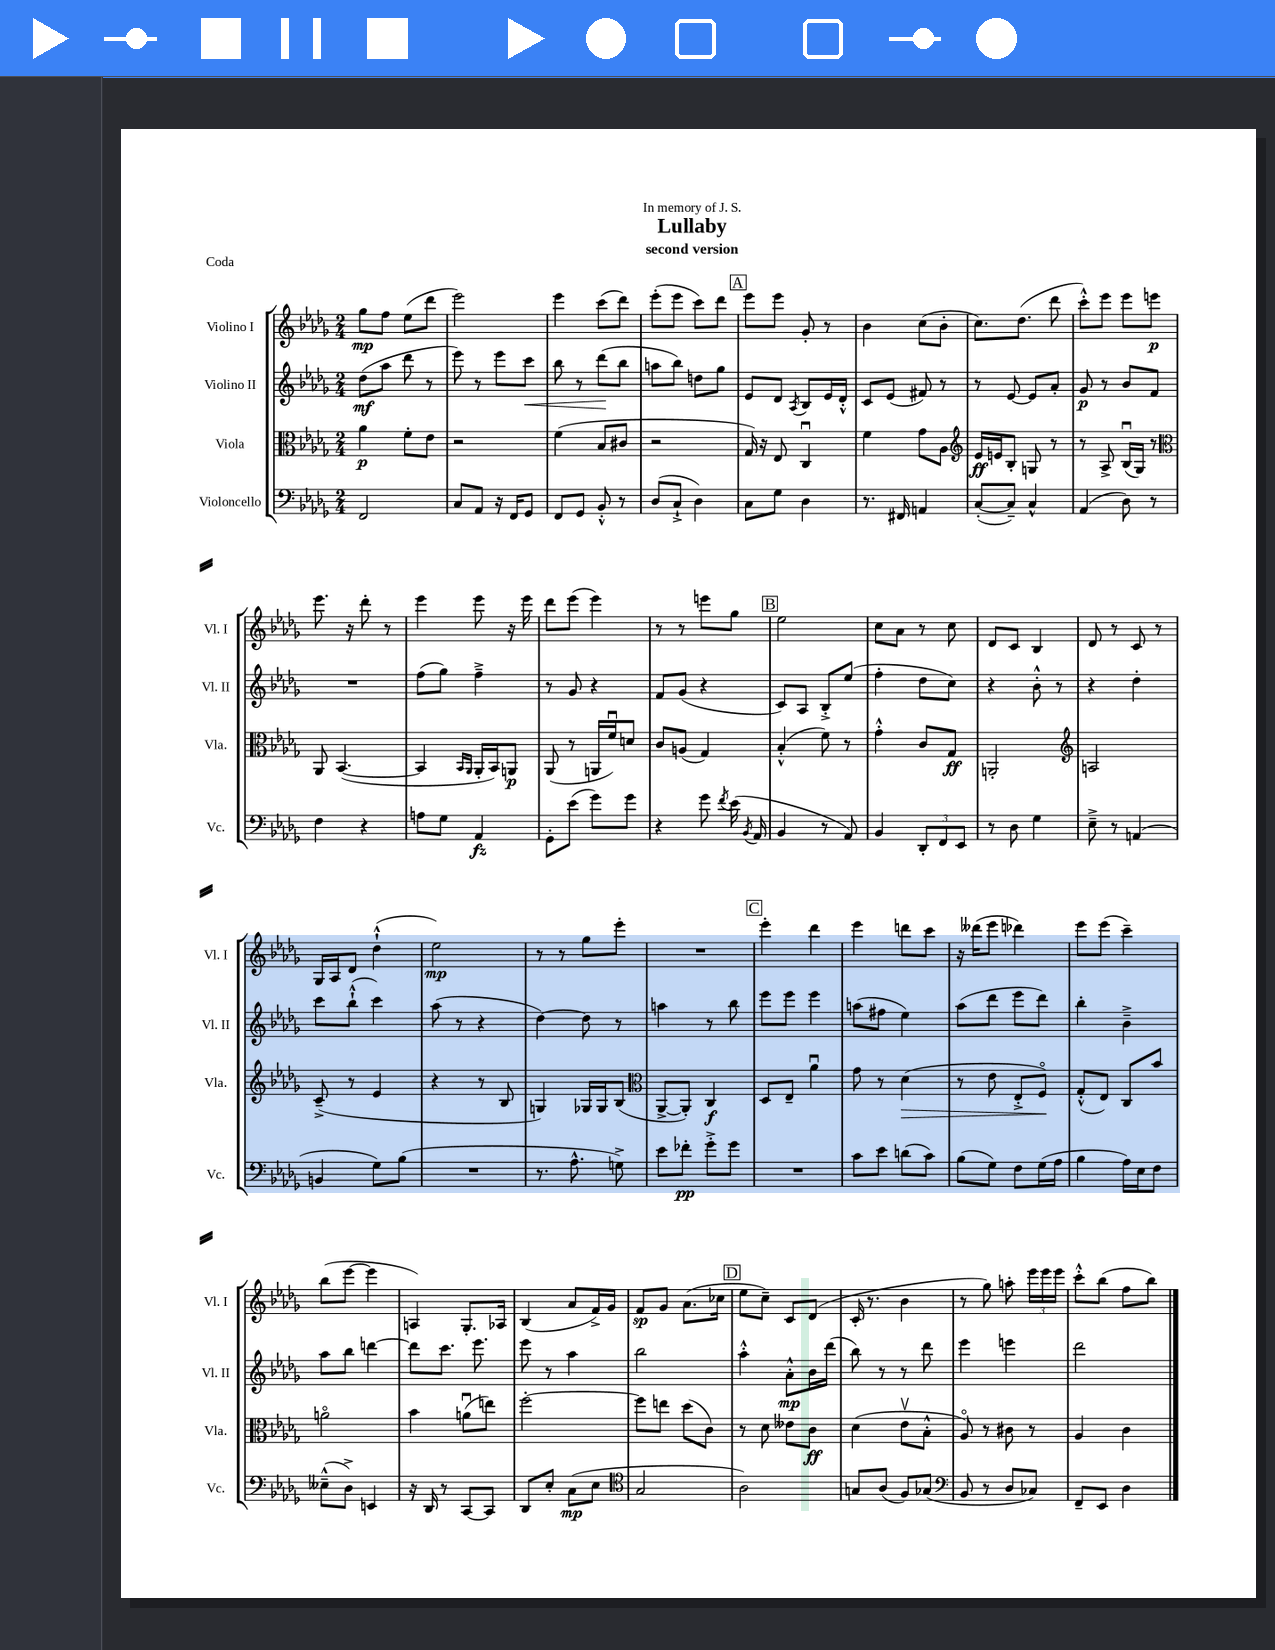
\header { title = "Lullaby" subtitle = "second version" dedication = "In memory of J. S." piece = "Coda" }
<<
\new StaffGroup <<
\new Staff = "s0" \with { instrumentName = "Violino I" shortInstrumentName = "Vl. I" } {
    \clef treble \key des \major \numericTimeSignature \time 2/4
    \autoBeamOff ges''8[\mp f''8] ees''8[( des'''8] |
    ees'''2) |
    ees'''4 c'''8[( des'''8]) |
    ees'''8[-.( ees'''8] c'''8[) des'''8] |
    \mark \markup { \box "A" } ees'''8[ ees'''8] ges'8-. r8 |
    bes'4 c''8[( bes'8]-. |
    c''8.[) des''8.]( des'''8 |
    c'''8[-.-^) ees'''8] ees'''8[ e'''8]\p |
    ees'''8. r16 des'''8-. r8 |
    ees'''4 ees'''8 r16 ees'''16 |
    des'''8[ ees'''8]( ees'''4) |
    r8 r8 e'''8[ ges''8] |
    \mark \markup { \box "B" } ees''2 |
    c''8[ aes'8] r8 c''8 |
    des'8[ c'8] bes4 |
    des'8 r8 c'8 r8 |
    ges16[ aes16 des'8] des''4-!-^( |
    ees''2\mp) |
    r8 r8 ges''8[ ees'''8]-. |
    R2 |
    \mark \markup { \box "C" } ees'''4-. des'''4 |
    ees'''4 d'''8[ c'''8] |
    r16 deses'''16[( ees'''8] des'''4) |
    ees'''8[ ees'''8]( c'''4--) |
    bes''8[( ees'''8]~ ees'''4 |
    a4) ges8.[-. aes16] |
    bes4( aes'8[ f'16->) ges'16] |
    f'8[\sp ges'8] aes'8.[( ces''16] |
    \mark \markup { \box "D" } ees''8[ c''8]--) c'8[ des'8]( |
    c'16-. r8. bes'4 |
    r8 ges''8) a''8-. \tuplet 3/2 { ees'''16[ ees'''16 ees'''16] } |
    c'''8[-.-^ bes''8]( f''8[ bes''8]) \bar "|." |
}
\new Staff = "s1" \with { instrumentName = "Violino II" shortInstrumentName = "Vl. II" } {
    \clef treble \key des \major \numericTimeSignature \time 2/4
    \autoBeamOff des''8[\mf( aes''8] des'''8 r8 |
    ees'''8) r8 ees'''8[ c'''8]\< |
    bes''8 r8 des'''8[\!( bes''8] |
    a''8[ bes''8]) d''8[ ges''8] |
    \mark \markup { \box "A" } ees'8[ des'8] \acciaccatura { aes8 } bes8[ ees'16 des'16]-.-^ |
    c'8[ ees'8]( fis'8) r8 |
    r8 ees'8~ ees'8[ aes'8]-. |
    ges'8\p r8 bes'8[ f'8] |
    R2 |
    f''8[( ges''8]) f''4---> |
    r8 ges'8 r4 |
    f'8[ ges'8]( r4 |
    \mark \markup { \box "B" } c'8[) aes8] bes8[-.-> ees''8]( |
    f''4-. des''8[ c''8]) |
    r4 bes'8-.-^ r8 |
    r4 des''4-. |
    c'''8[ bes''8]-!-^( c'''4) |
    aes''8( r8 r4 |
    des''4~) des''8 r8 |
    a''4 r8 bes''8 |
    \mark \markup { \box "C" } ees'''8[ ees'''8] ees'''4 |
    a''8[( fis''8] ees''4) |
    aes''8[( des'''8] ees'''8[ des'''8]) |
    bes''4-. bes'4---> |
    aes''8[ bes''8] d'''4~ |
    d'''8[ c'''8.] ees'''8. |
    ees'''8 r8 aes''4 |
    bes''2 |
    \mark \markup { \box "D" } aes''4-.-^ aes'8[-.-^\mp bes'16 des'''16]( |
    bes''8) r8 r8 des'''8 |
    ees'''4 e'''4 |
    des'''2 \bar "|." |
}
\new Staff = "s2" \with { instrumentName = "Viola" shortInstrumentName = "Vla." } {
    \clef alto \key des \major \numericTimeSignature \time 2/4
    \autoBeamOff aes'4\p f'8[-. ees'8] |
    r2 |
    f'4( bes8[ cis'8] |
    r2 |
    \mark \markup { \box "A" } ges16) r16 ees8 c4\downbow |
    f'4 ges'8[ aes8] |
    \clef treble ees'16[\ff e'16 bes8]-. g8 r8 |
    r8 aes8-> bes16[\downbow( ges16]) r8 |
    \clef alto aes,8 bes,4.~( |
    bes,4 \grace { bes,16[ aes,16] } aes,16[-. bes,16) a,8]\p |
    aes,8( r8 a,16[ f'16\downbow) d'8] |
    c'8[ a8]( ges4) |
    \mark \markup { \box "B" } bes4-.-^( f'8) r8 |
    ges'4-.-^ c'8[ ges8]\ff |
    a,2-. |
    \clef treble a2 |
    c'8--->( r8 ees'4 |
    r4 r8 bes8 |
    g4) ges16[ ges16 bes8]( |
    \clef alto aes,8[~-> aes,8]-.) c4\f |
    \mark \markup { \box "C" } des8[ ees8]-- aes'4\downbow |
    ges'8 r8 des'4\>( |
    r8 ees'8 ees8[-.-> f8]\flageolet\!) |
    ges8[-.-^( ees8]) c8[ bes'8] |
    a'2\flageolet |
    bes'4 a'8[\downbow( e''8]) |
    f''2~-. |
    f''8[ e''8] des''8[( c'8]) |
    \mark \markup { \box "D" } r8 des'8 eeses'8[ c'8]\ff |
    des'4( ees'8[\upbow bes8]-.-^ |
    aes8\flageolet) r8 cis'8 r8 |
    aes4 c'4 \bar "|." |
}
\new Staff = "s3" \with { instrumentName = "Violoncello" shortInstrumentName = "Vc." } {
    \clef bass \key des \major \numericTimeSignature \time 2/4
    \autoBeamOff f,2 |
    c8[ aes,8] r16 f,16[ ges,8] |
    f,8[ ges,8] bes,8-.-^ r8 |
    des8[( c8]-!-> des4) |
    \mark \markup { \box "A" } c8[ ges8] des4 |
    r8. fis,16 a,4 |
    c8[~-.( c8]--) c4-^ |
    aes,4( des8) r8 |
    f4 r4 |
    a8[ ges8] aes,4\fz |
    ges,8[-. ees'8]( ges'8[) ges'8] |
    r4 ges'8 \acciaccatura { f'8 } ees'16( \acciaccatura { bes,8 } aes,16 |
    \mark \markup { \box "B" } bes,4 r8 aes,8) |
    bes,4 \tuplet 3/2 { des,8[-. f,8 ees,8] } |
    r8 des8 ges4 |
    ees8---> r8 a,4( |
    b,4 ges8[) bes8]( |
    R2 |
    r8. aes8.-^ g8->) |
    ees'8[ fes'8]-.\pp ges'8[-.-> ges'8] |
    \mark \markup { \box "C" } R2 |
    c'8[ ees'8] d'8[( c'8]) |
    bes8[( ges8]) f8[ ges16( aes16] |
    bes4 aes16[) ees16 f8] |
    eeses8[---^( des8]->) e,4 |
    r16 des,16 r8 c,8[~ c,8] |
    des,8[ ees8]-. c8[\mp( ees8] |
    \clef tenor ges2 |
    \mark \markup { \box "D" } aes2) |
    g8[ aes8]( f8[) ges8]( |
    \clef bass bes,8 r8 des8[ ces8]) |
    f,8[-- ees,8] des4 \bar "|." |
}
>>
>>
\layout { \context { \Score \remove "Bar_number_engraver" } }
